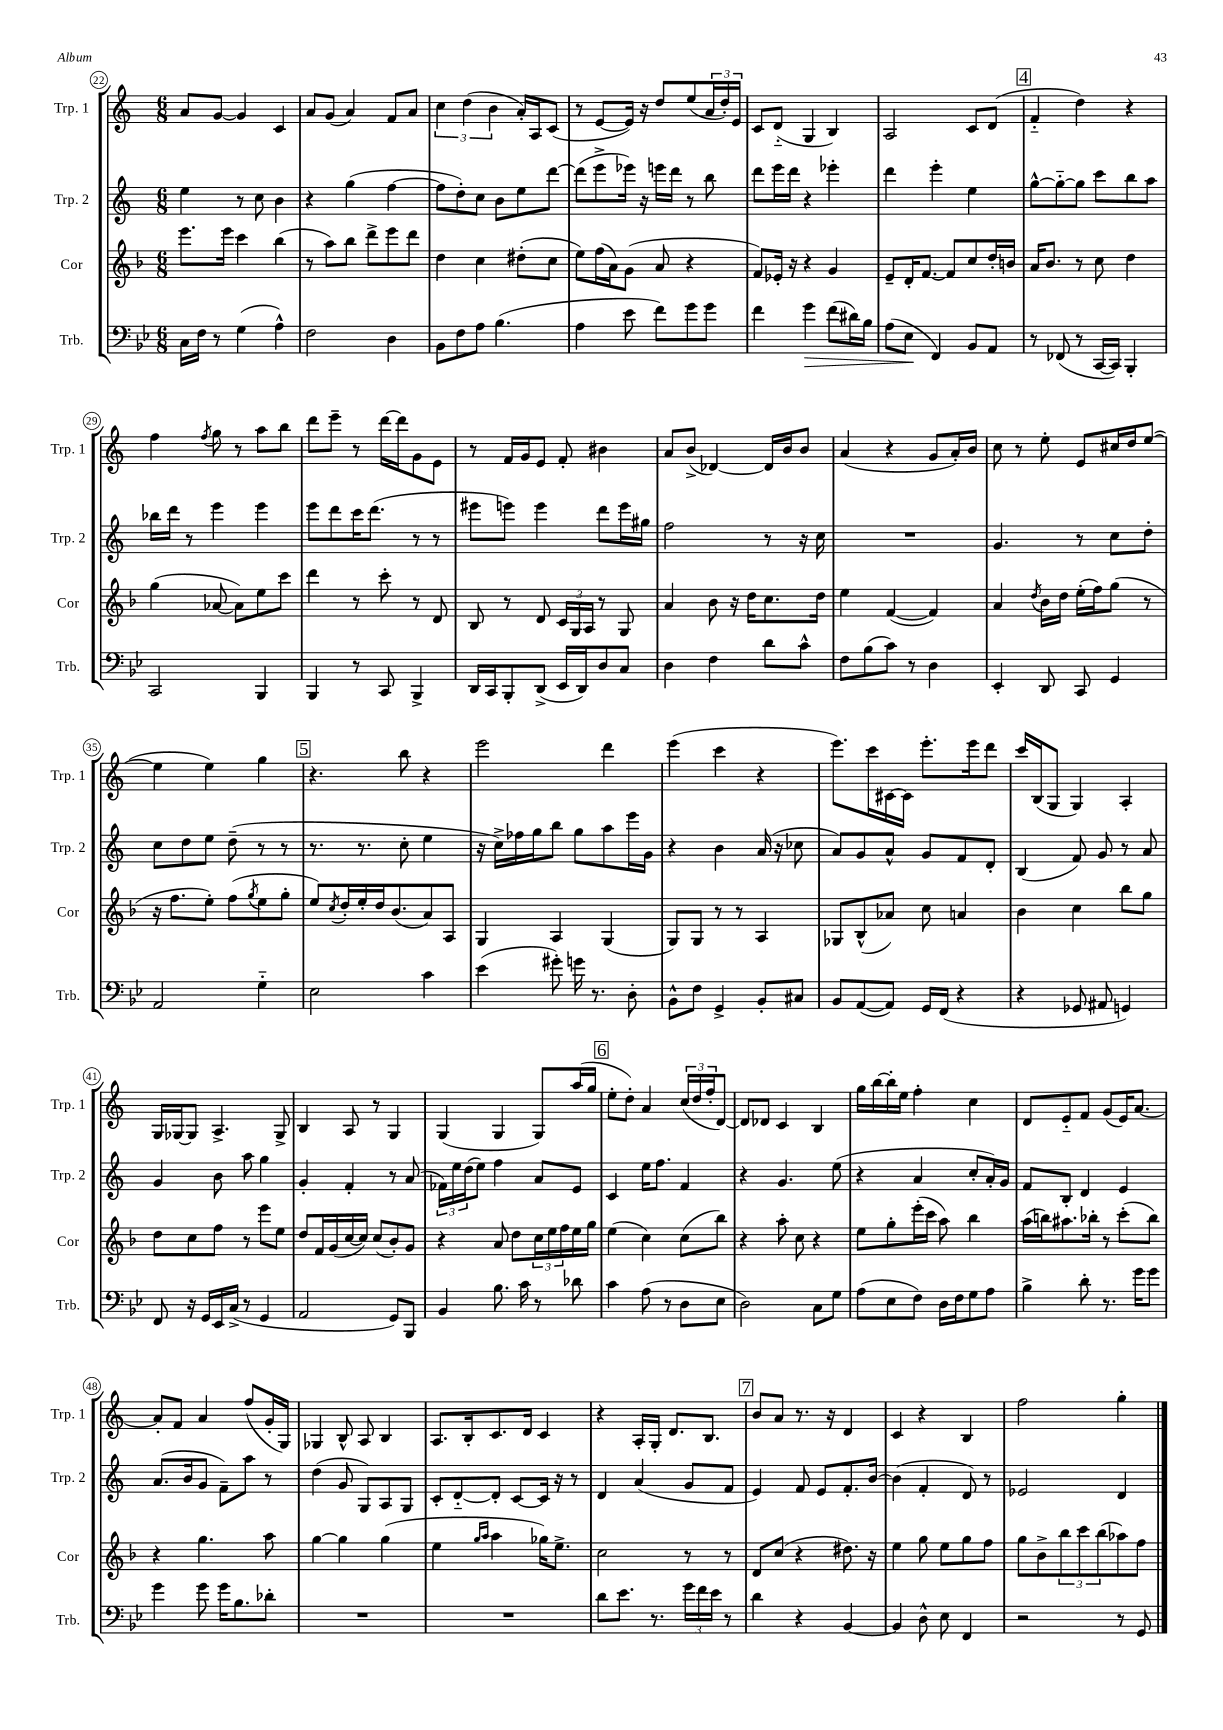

**kern	**kern	**kern	**kern
*staff4	*staff3	*staff2	*staff1
*clefF4	*clefG2	*clefG2	*clefG2
*k[b-e-]	*k[b-]	*k[]	*k[]
*M6/8	*M6/8	*M6/8	*M6/8
16C	8.eee	4ee	8a
16F	.	.	.
8r	.	.	[8g
.	16eee	.	.
(4G	4ccc	8r	4g]
.	.	8cc	.
4A^^)	(4bb-	4b	4c
=	=	=	=
2F	8r	4r	8a
.	8aa)	.	(8g
.	8bb-	(4gg	4a)
.	8ddd^	.	.
4D	8eee	[4ff	8f
.	8ddd	.	8a
=	=	=	=
8BB-	4dd	8ff]	6cc
8F	.	8dd')	.
.	.	.	(6dd
8A	4cc	8cc	.
.	.	.	6b
(4.B-	.	8b	.
.	(8dd#'	8ee	16a')
.	.	.	16A
.	8cc	[8ddd	(8c
=	=	=	=
4A	8ee)	(8ddd]	8r
.	(16ff	8eee^	[8e
.	16a)	.	.
8e-	(8g	16eee-)	16e])
.	.	16r	16r
8f)	8a	16eee	8dd
.	.	16ddd	.
8g	4r	8r	(8ee
8g	.	8bb	24a
.	.	.	24dd')
.	.	.	24e
=	=	=	=
4f	8f)	8ddd	8c
.	16e-'	16eee	(8d'~
.	16r	16ddd	.
4g	4r	4r	4G
(8f	4g	4eee-'	4B)
16d#)	.	.	.
16B-	.	.	.
=	=	=	=
(8A	8e~	4ddd	2A
8E-	16d'	.	.
.	[8.f	.	.
4FF)	.	4eee'	.
.	8f]	.	.
8BB-	8cc	4ee	8c
8AA	16dd'	.	(8d
.	16b	.	.
=	=	=	=
8r	16a	[8gg^^	4f'~
.	8.b-	.	.
(8FF-	.	8gg'~_	.
8r	8r	8gg]	4dd)
[16CC	8cc	8ccc	.
16CC])	.	.	.
4BBB-'	4dd	8bb	4r
.	.	8aa	.
=	=	=	=
2CC	(4gg	16bb-	4ff
.	.	16ddd	.
.	.	8r	.
.	.	.	8qff
.	[8a-	4eee	8gg
.	8a-])	.	8r
4BBB-	8ee	4eee	8aa
.	8ccc	.	8bb
=	=	=	=
4BBB-	4ddd	8eee	8ddd
.	.	8ddd	8eee~
8r	8r	16ccc	8r
.	.	(8.ddd	.
8CC	8ccc'	.	[16ddd
.	.	.	16ddd]
4BBB-^	8r	8r	8g
.	8d	8r	8e
=	=	=	=
16DD	8B-	8eee#	8r
16CC	.	.	.
8BBB-'	8r	8eee)	16f
.	.	.	16g
(8DD^	8d	4eee	8e
16EE-	24c	.	8f'
.	24G	.	.
16DD)	.	.	.
.	24A	.	.
8D	8r	8ddd	4b#
8C	8G	16eee	.
.	.	16gg#	.
=	=	=	=
4D	4a	2ff	8a
.	.	.	(8b^
4F	8b-	.	[4d-)
.	16r	.	.
.	16dd	.	.
8d	8.cc	8r	16d-]
.	.	.	16b
8c^^	.	16r	8b
.	16dd	16cc	.
=	=	=	=
8F	4ee	2.r	(4a
(8B-	.	.	.
8c)	([4f	.	4r
8r	.	.	.
4D	4f])	.	8g
.	.	.	16a')
.	.	.	16b
=	=	=	=
4EE-'	4a	4.g	8cc
.	.	.	8r
.	8qdd	.	.
8DD	16b-	.	8ee'
.	16dd	.	.
8CC	(16ee'	8r	8e
.	16ff)	.	.
4GG	(8gg	8cc	16cc#
.	.	.	16dd
.	8r	8dd'	([8ee
=	=	=	=
2AA	16r	8cc	4ee]
.	8.ff	.	.
.	.	8dd	.
.	8ee')	8ee	4ee)
.	(8ff	(8dd~	.
.	8qgg	.	.
4G'~	8ee	8r	4gg
.	8gg'	8r	.
=	=	=	=
2E-	8ee)	8.r	4.r
.	8qcc	.	.
.	16dd'	.	.
.	16ee'	8.r	.
.	16dd	.	.
.	(8.b-	.	.
.	.	8cc'	8bb
4c	8a)	4ee	4r
.	8A	.	.
=	=	=	=
(4e-	4G	16r	2eee
.	.	16cc^)	.
.	.	16ff-	.
.	.	16gg	.
8g#')	4A	8bb	.
16g	.	8gg	.
8.r	.	.	.
.	(4G	8aa	4ddd
8D'	.	16eee	.
.	.	16g	.
=	=	=	=
8BB-^^	8G)	4r	(4eee
8F	8G	.	.
4GG^	8r	4b	4ccc
.	8r	.	.
8BB-'	4A	(16a	4r
.	.	16r	.
8C#	.	8cc-	.
=	=	=	=
8BB-	8G-	8a)	8.eee)
([8AA	(8B-^^	8g	.
.	.	.	16ccc
8AA])	8a-)	8a^^	[16c#
.	.	.	16c#]
16GG	8cc	8g	8.eee'
(16FF	.	.	.
4r	4a	8f	.
.	.	.	16eee
.	.	8d'	8ddd
=	=	=	=
4r	4b-	(4B	16ccc
.	.	.	(16B
.	.	.	8G
8GG-	4cc	8f)	4G)
8AA#	.	8g	.
4GG)	8bb-	8r	4A'
.	8gg	8a	.
=	=	=	=
8FF	8dd	4g	16G
.	.	.	[16G-
16r	8cc	.	8G-]
16GG	.	.	.
16EE-	8ff	8b	4.A^
(16C^	.	.	.
8r	8r	8aa	.
4GG	8eee	4gg	.
.	8ee	.	8G-^
=	=	=	=
2AA	8dd	4g'	4B
.	16f	.	.
.	(16g	.	.
.	[16cc	4f'	8A
.	16cc])	.	.
.	(8cc	.	8r
8GG)	8b-')	8r	4G
8BBB-	8g	(8a	.
=	=	=	=
4BB-	4r	24f-)	(4G
.	.	24ee	.
.	.	(24dd	.
.	.	8ee)	.
8.B-	8a	4ff	4G
.	8dd	.	.
16c	.	.	.
8r	24cc	8a	8G)
.	24ee	.	.
.	24ff	.	.
8d-	16ee	8e	(16aa
.	16gg	.	16gg
=	=	=	=
4c	(4ee	4c	8ee'
.	.	.	8dd')
(8A	4cc)	16ee	4a
.	.	8.ff	.
8r	.	.	.
8D	(8cc	4f	(24cc
.	.	.	24dd
.	.	.	24ff'
8E-	8bb-)	.	[8d)
=	=	=	=
2D)	4r	4r	8d]
.	.	.	8d-
.	8aa'	4.g	4c
.	8cc	.	.
8C	4r	.	4B
8G	.	(8ee	.
=	=	=	=
(8A	8ee	4r	16gg
.	.	.	[16bb
8E-	8gg'	.	16bb']
.	.	.	16ee
8F)	(16eee'	4a	4ff'
.	16ccc	.	.
16D	8aa)	.	.
16F	.	.	.
8G	4bb-	8cc'	4cc
8A	.	16a')	.
.	.	16g	.
=	=	=	=
4B-^	(16aa	8f	8d
.	16bb)	.	.
.	8.aa#	8B'	8e'~
8d'	.	4d	8f
.	16bb-'	.	.
8.r	8r	.	(8g
.	(8ccc'	4e	16e)
16g	.	.	[8.a
8g	8bb-)	.	.
=	=	=	=
4g	4r	(8.a	8a']
.	.	.	8f
.	.	16b	.
8g	4.gg	8g	4a
16g	.	8f~)	.
8.B-	.	.	.
.	.	8aa	(8ff
8d-'	8aa	8r	16g'
.	.	.	16G)
=	=	=	=
2.r	[4gg	(4dd	4G-
.	4gg]	8g	8B^^
.	.	8G)	8A
.	(4gg	8A	4B
.	.	8G	.
=	=	=	=
2.r	4ee	8c'	8.A
.	.	[8d'~	.
.	.	.	16B'
.	16qqgg	.	.
.	16qqaa	.	.
.	4aa	8d']	8.c
.	.	[8c	.
.	.	.	16d
.	16gg-)	16c]	4c
.	8.ee^	16r	.
.	.	8r	.
=	=	=	=
8d	2cc	4d	4r
8.e-	.	.	.
.	.	(4a	16A'
8.r	.	.	16G'
.	.	.	8.d
24g	8r	8g	.
24f	.	.	.
.	.	.	8.B
24e-	.	.	.
8r	8r	8f	.
=	=	=	=
4d	8d	4e)	8b
.	(8cc	.	8a
4r	4r	8f	8.r
.	.	8e	.
.	.	.	16r
[4BB-	8.dd#)	8.f'	4d
.	16r	[16b	.
=	=	=	=
4BB-]	4ee	(4b]	4c
8D^^	8gg	4f'	4r
8E-	8ee	.	.
4FF	8gg	8d)	4B
.	8ff	8r	.
=	=	=	=
2r	8gg	2e-	2ff
.	8b-^	.	.
.	12bb-	.	.
.	12ccc	.	.
.	(12bb-	.	.
8r	8aa-)	4d	4gg'
8GG	8ff	.	.
==	==	==	==
*-	*-	*-	*-
